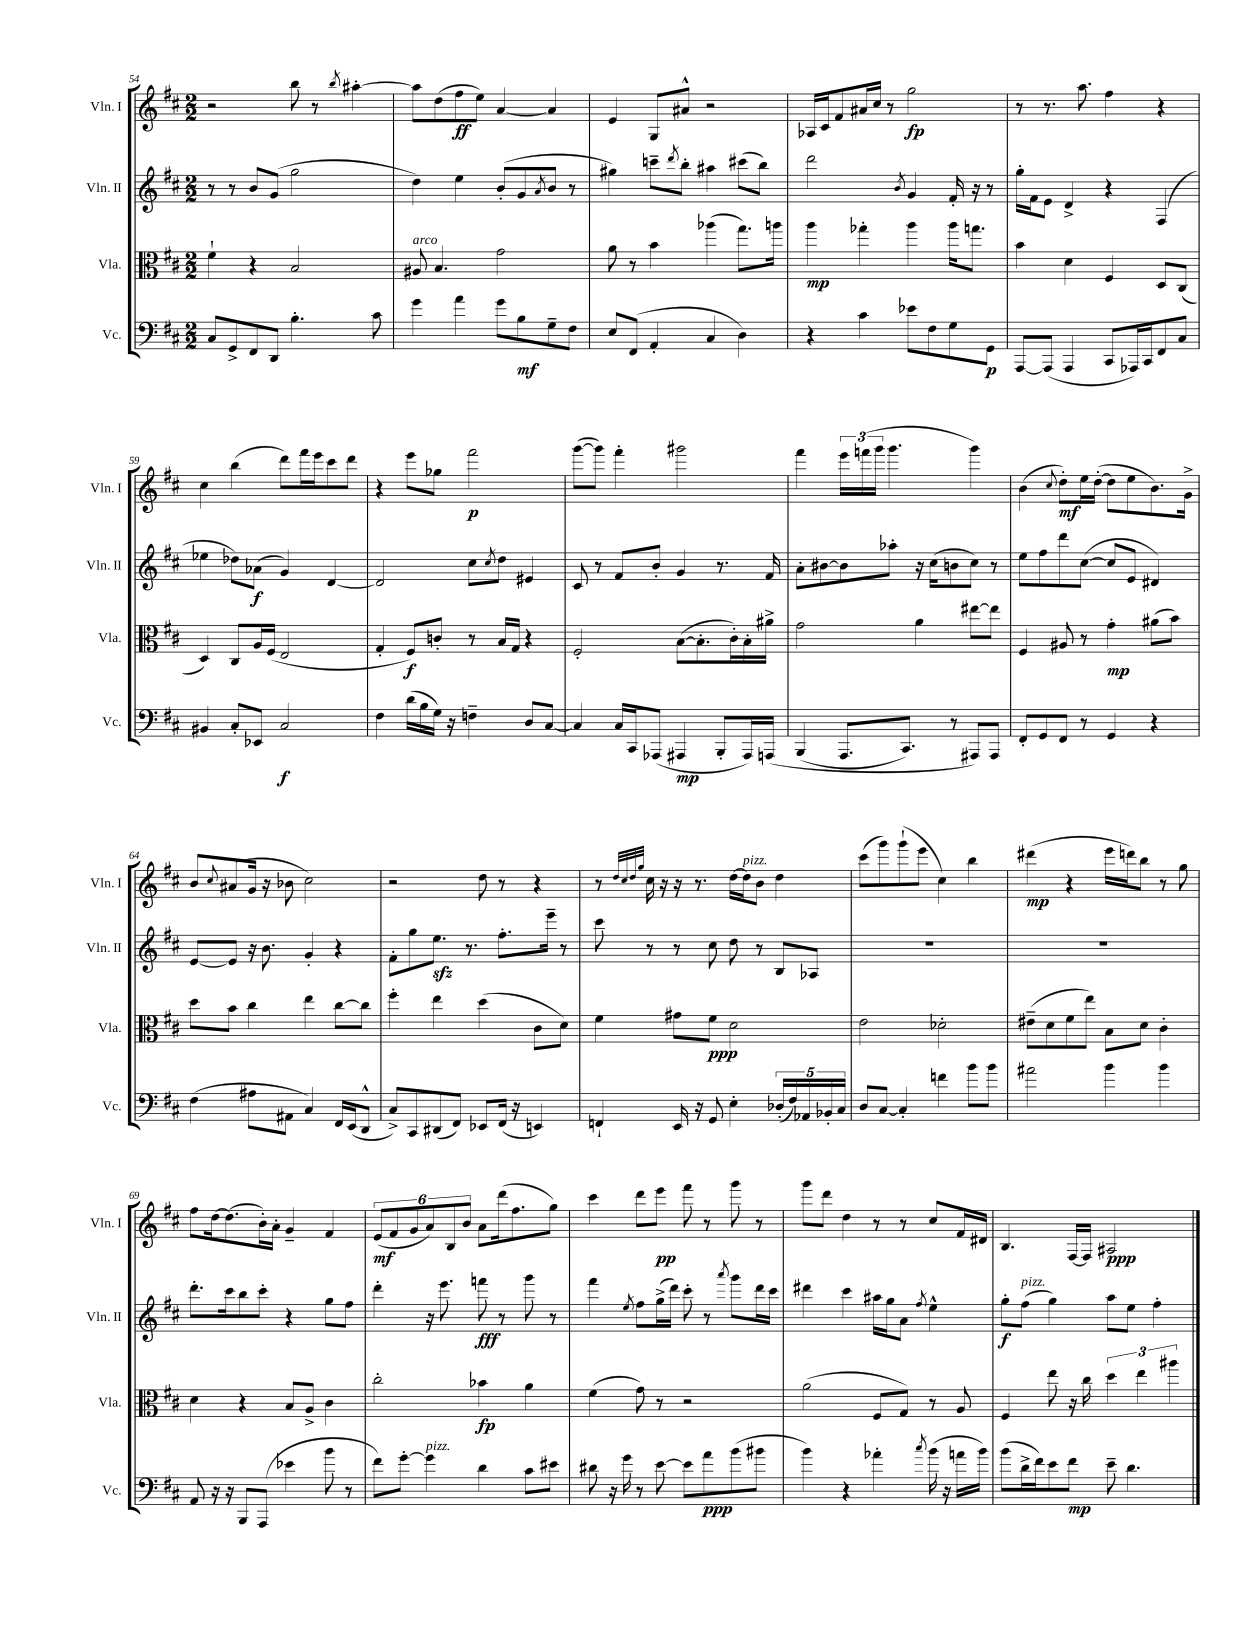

**kern	**kern	**kern	**kern
*staff4	*staff3	*staff2	*staff1
*clefF4	*clefC3	*clefG2	*clefG2
*k[f#c#]	*k[f#c#]	*k[f#c#]	*k[f#c#]
*M2/2	*M2/2	*M2/2	*M2/2
8C#	4f#`	8r	2r
8GG^	.	8r	.
8FF#	4r	8b	.
8DD	.	(8g	.
4.B'	2B	2gg	8bb
.	.	.	8r
.	.	.	8qbb
.	.	.	[4aa#'
8c#	.	.	.
=	=	=	=
4g	8A#	4dd)	8aa#]
.	4.B	.	(8dd
4a	.	4ee	8ff#
.	.	.	8ee)
8g	2g	(8b'	[4a
8B	.	8g	.
.	.	8qa	.
8G~	.	8b	4a]
8F#	.	8r	.
=	=	=	=
8E	8a	4gg#)	4e
(8FF#	8r	.	.
4AA'	4b	8ccc~	8G
.	.	8qddd	.
.	.	8bb'	8a#^^
4C#	(4aa-	4aa#	2r
4D)	8.gg)	(8ccc#	.
.	.	8bb)	.
.	16aa	.	.
=	=	=	=
4r	4aa	2ddd	16A-
.	.	.	16c#
.	.	.	8f#
4c#	4gg-'	.	16a#
.	.	.	16cc#
.	.	.	8r
.	.	8qb	.
8e-	4aa	4g	2gg
8F#	.	.	.
8G	16aa	16f#'	.
.	8.gg	16r	.
8GG	.	8r	.
=	=	=	=
[8AAA	4b	16gg'	8r
.	.	16f#	.
(8AAA]	.	8e	8.r
4AAA	4d	4d^	.
.	.	.	8.aa
8CC#	4F#	4r	4ff#
16AAA-)	.	.	.
16CC#	.	.	.
8FF#	8D	(4F#	4r
8C#	(8C#	.	.
=	=	=	=
4BB#	4D)	4ee-	4cc#
8C#'	8C#	8dd-)	(4bb
8EE-	16A	(8a-	.
.	(16F#	.	.
2C#	2E	4g)	8ddd)
.	.	.	16fff#
.	.	.	16eee
.	.	[4d	8ccc#
.	.	.	8ddd
=	=	=	=
4F#	4G'	2d]	4r
(16d	8F#)	.	8eee
16B	.	.	.
16G)	8c'	.	8gg-
16r	.	.	.
4F~	8r	8cc#	2fff#
.	.	8qcc#	.
.	16B	8dd	.
.	16G	.	.
8D	4r	4e#	.
[8C#	.	.	.
=	=	=	=
4C#]	2F#'	8c#	([8ggg
.	.	8r	8ggg])
16C#	.	8f#	4fff#'
16CC#	.	.	.
(8AAA-	.	8b'	.
4AAA#	([8B	4g	2ggg#
.	8.B']	.	.
8BBB'	.	8.r	.
.	16c#')	.	.
16AAA#)	16B'	.	.
&(16AAA	16a#^	16f#	.
=	=	=	=
(4BBB	2g	8a'	4fff#
.	.	[8b#	.
8.AAA	.	8b#]	24eee
.	.	.	(24fff
.	.	.	24ggg
.	.	8aa-'	4.ggg
8.CC#)	.	.	.
.	4a	16r	.
.	.	(16cc#	.
8r	.	8b	.
8AAA#&)	[8ee#	8cc#)	4ggg)
8AAA#	8ee#]	8r	.
=	=	=	=
8FF#'	4F#	8ee	(4b
8GG	.	8ff#	.
.	.	.	8qqcc#
8FF#	8A#	8ddd	8dd')
8r	8r	([8cc#	16ee
.	.	.	([16dd'
4GG	4g'	8cc#]	8dd]
.	.	8e	8ee
4r	(8a#	4d#)	8.b)
.	8b)	.	.
.	.	.	16g^
=	=	=	=
(4F#	8dd	[8e	8b
.	.	.	8qqcc#
.	8b	8e]	(8a#
8A#	4cc#	16r	16g
.	.	8.b	16r
8AA#	.	.	8b-
4C#)	4ee	4g'	2cc#)
16FF#	[8cc#	4r	.
(16EE	.	.	.
8DD^^	8cc#]	.	.
=	=	=	=
8C#^)	4ff#'	8f#'	2r
8CC#	.	8gg	.
(8DD#	4ee	8.ee	.
8FF#)	.	.	.
.	.	8.r	.
8EE-	(4dd	.	8dd
(16FF#	.	8.ff#'	8r
16r	.	.	.
4EE)	8c#	.	4r
.	.	16eee~	.
.	8d)	8r	.
=	=	=	=
4FF`	4f#	8ccc#	8r
.	.	.	32qqdd
.	.	.	32qqcc#
.	.	.	32qqdd
.	.	.	32qqgg
.	.	8r	16cc#
.	.	.	16r
16EE	8g#	8r	16r
16r	.	.	8.r
8GG	8f#	8cc#	.
4E'	2d	8dd	[16dd
.	.	.	16dd]
.	.	8r	8b
(20D-'	.	8B	4dd
20F#)	.	.	.
20AA-	.	.	.
.	.	8A-	.
20BB-'	.	.	.
20C#	.	.	.
=	=	=	=
8D	2e	1r	(8ccc#
[8C#	.	.	8ggg)
4C#']	.	.	(8ggg`
.	.	.	8eee
4f	2d-'	.	4cc#)
8b	.	.	4bb
8b	.	.	.
=	=	=	=
2a#	(8e#~	1r	(4ddd#
.	8d	.	.
.	8f#	.	4r
.	8ee)	.	.
4b	8B	.	16eee
.	.	.	16ddd)
.	8d	.	8bb
4b	4c#'	.	8r
.	.	.	8gg
=	=	=	=
8AA	4d	8.ddd'	8ff#
16r	.	.	[16dd
16r	.	16ccc#	(8.dd]
8BBB	4r	8bb	.
(8AAA	.	8ccc#'	16b')
.	.	.	16a'
4e-	8B	4r	4g~
.	8A^	.	.
8b	4c#	8gg	4f#
8r	.	8ff#	.
=	=	=	=
8f#)	2cc#'	4ddd'	(12e
.	.	.	12f#
[8g'	.	.	.
.	.	.	12g
4g]	.	16r	12a)
.	.	8.eee	.
.	.	.	12B
.	.	.	12b
4d	4b-	8fff	8a
.	.	8r	(16ddd
.	.	.	8.ff#
8c#	4a	8ggg	.
8e#	.	8r	8gg)
=	=	=	=
8d#	(4f#	4fff#	4ccc#
16r	.	.	.
16g	.	.	.
.	.	8qee	.
8r	8g)	8ff#	8ddd
[8e	8r	(16gg^	8eee
.	.	16ddd)	.
8e]	2r	8ccc#'	8fff#
8a	.	8r	8r
.	.	8qaaa	.
(8b	.	8ggg	8ggg
8b#	.	16ddd	8r
.	.	16ccc#	.
=	=	=	=
4b)	(2a	4ddd#	8ggg
.	.	.	8ddd
4r	.	4ccc#	4dd
4a-'	8F#	16aa#	8r
.	.	16gg	.
.	8G)	8a	8r
8qcc#	.	8qff#	.
(16b	8r	4ee^^	8cc#
16r	.	.	.
16a	8A	.	16f#
16b)	.	.	16d#
=	=	=	=
(8b	4F#	8gg'	4.B
16d^	.	(8ff#	.
16f#)	.	.	.
8e	8ee	4gg)	.
8f#	16r	.	[16F#
.	16cc#	.	16F#]
8e~	6dd	8aa	2A#
4.d	.	8ee	.
.	6ee	.	.
.	.	4ff#'	.
.	6aa#	.	.
==	==	==	==
*-	*-	*-	*-
